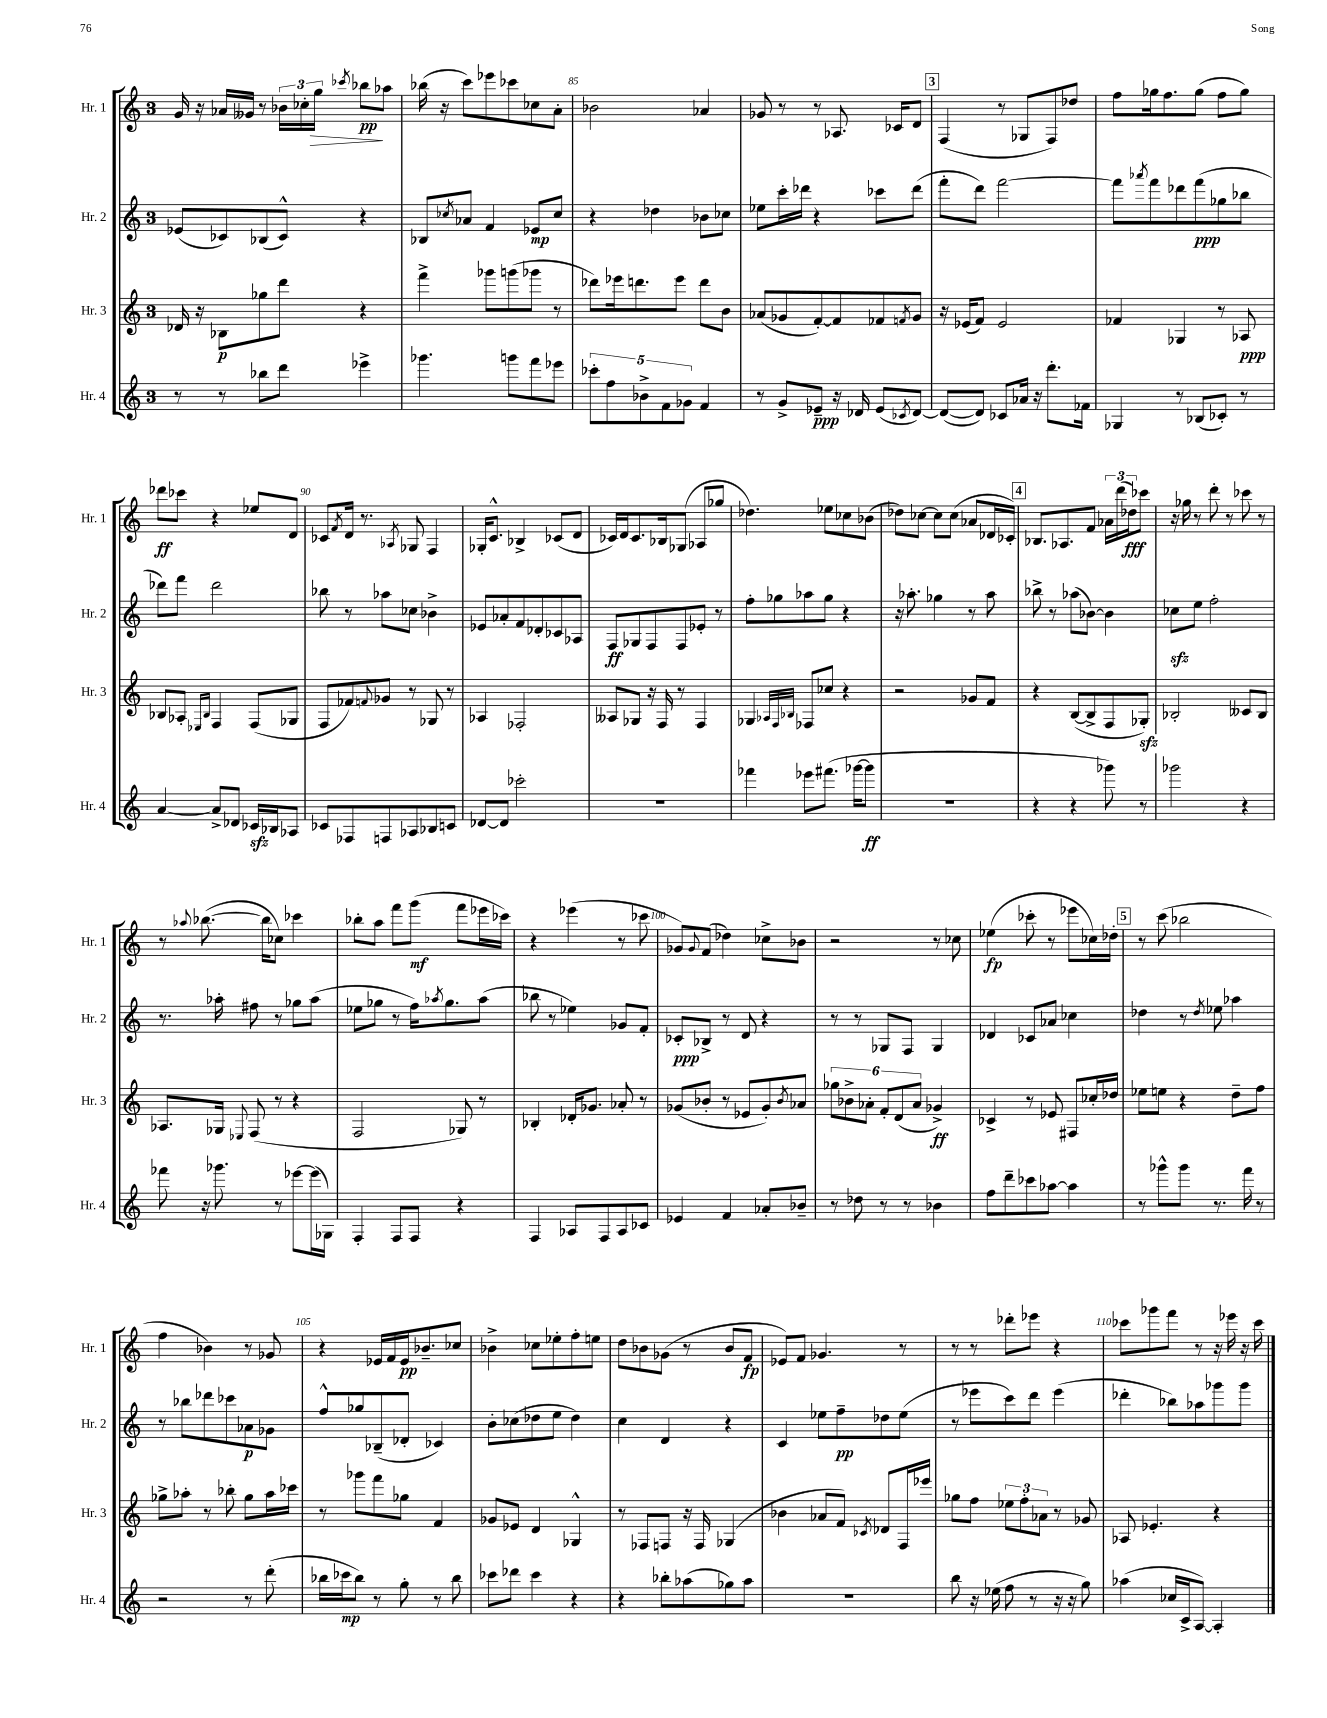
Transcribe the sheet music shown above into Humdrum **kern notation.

**kern	**kern	**kern	**kern
*staff4	*staff3	*staff2	*staff1
*clefG2	*clefG2	*clefG2	*clefG2
*k[]	*k[]	*k[]	*k[]
*M3/4	*M3/4	*M3/4	*M3/4
8r	16d-/	(8e-/L	16g/
.	16r	.	16r
8r	8B-\L	8c-/)	16a-/LL
.	.	.	16g--/JJ
8bb-\L	8gg-\	(8B-/	8r
8ddd\J	8ddd\J	8c-^^/J)	24b-\LL
.	.	.	24cc-'\
.	.	.	24gg\JJ
.	.	.	8qccc-/
4eee-^\	4r	4r	8bb-\L
.	.	.	8aa-\J
=	=	=	=
4.ggg-\	4fff^\	8B-/L	(16bb-\
.	.	.	16r
.	.	8qcc-/	.
.	.	8a-/J	8ccc\L)
.	8ggg-\L	4f/	8eee-\
8ggg\L	(8ggg\	.	8ccc-\
8fff\	8ggg-\J	8e-/L	8cc-\
8eee-\J	8r	8cc-/J	8a'\J
=	=	=	=
10ccc-'\L	8ddd-\L)	4r	2b-\
10ff\	.	.	.
.	16eee-\k	.	.
.	8.ddd\	.	.
10b-^\	.	.	.
.	.	4dd-\	.
10f\	.	.	.
.	8eee-\J	.	.
10g-\J	.	.	.
4f/	8ddd\L	8b-\L	4a-/
.	8b\J	8cc-\J	.
=	=	=	=
8r	(8a-/L	8ee-\L	8g-/
8g^/L	8g-/	16ccc'\L	8r
.	.	16ddd-\JJ	.
8e-~/J	[8f'/)	4r	8r
16r	8f/]	.	8.A-/
16d-/	.	.	.
(8e-/L	8f-/	8ccc-\L	.
.	.	.	16c-/LK
8qc-/	8qf/	.	.
[8d-/J)	8g-/J	(8ddd-\J	8d/J
=	=	=	=
(8d-/_L	16r	8fff'\L	(4F/
.	(16e-/LK	.	.
8d-/]J)	8f/J)	8ddd\J)	.
8c-/L	2e-/	[2fff\	8r
16a-/Jk	.	.	8G-/L
16r	.	.	.
8.ddd'\L	.	.	8F/)
.	.	.	8dd-/J
16f-\Jk	.	.	.
=	=	=	=
4G-/	4f-/	8fff\]L	8ff\L
.	.	8qaaa-/	.
.	.	8fff\	16gg-\k
.	.	.	8.ff\
8r	4G-/	8ddd-\	.
(8B-/L	.	(8fff\	(8gg-\J
8c-'/J)	8r	8gg-\	8ff\L
8r	8A-/	8bb-\J	8gg-\J)
=	=	=	=
[4a/	8B-/L	8ddd-\L)	8ddd-\L
.	8A-'/J	8fff\J	8ccc-\J
.	16qqE-/LL	.	.
.	16qqB-/JJ	.	.
8a^/]L	4F/	2ddd-\	4r
8d-/J	.	.	.
16c-/LL	(8F/L	.	8ee-/L
16B-/J	.	.	.
8A-/J	8G-/J	.	8d/J
=	=	=	=
8c-/L	8F/L	8bb-\	8c-/L
.	.	.	8qf/
8F-/	8f-/)	8r	16d/Jk
.	.	.	8.r
.	8qqf/	.	.
8F/	8g-/J	8aa-\L	.
.	.	.	8qA-/
8A-/	8r	8cc-\J	8G-/
8B-/	8G-/	4b-^\	4F/
8c/J	8r	.	.
=	=	=	=
[8d-/L	4A-/	8e-/L	16G-'/LK
.	.	.	8.c^^/J
8d-/]J	.	8a-'/	.
2ccc-'\	2F-'/	8f/	4B-^/
.	.	8d-'/	.
.	.	8c-/	(8c-/L
.	.	8A-/J	8d/J
=	=	=	=
2.r	8A--/L	8F/L	16c-/LL)
.	.	.	16d/J
.	8G-/J	8G-/	8.c-/
.	16r	8F/	.
.	16F/	.	16B-/k
.	8r	8F/	(8G-/J
.	4F/	8e-'/J	8A-/L
.	.	8r	8gg-/J
=	=	=	=
4fff-\	4G-/	8ff'\L	4.dd-\)
.	.	8gg-\	.
.	32qqA-/LLL	.	.
.	32qqF/	.	.
.	32qqB-/JJJ	.	.
8eee-\L	8F-/L	8aa-\	.
(8.fff#\J	8cc-/J	8gg-\J	8ee-\L
.	4r	4r	8cc-\
[16ggg-\LK	.	.	.
8ggg-\]J	.	.	(8b-\J
=	=	=	=
2.r	2r	16r	8dd-\L)
.	.	8.aa-'\	.
.	.	.	[8cc-\J
.	.	4gg-\	8cc-\]L
.	.	.	(8cc-\J
.	8g-/L	8r	8a-/L
.	8f/J	8aa-\	16d-/L
.	.	.	16c-'/JJ)
=	=	=	=
4r	4r	8bb-^\	8.B-/L
.	.	8r	.
.	.	.	8.A-/
4r	([8B/L	(8aa-\L	.
.	8B^/]	[8b-\J)	8f/J
8ggg-\)	8F/	4b-\]	24a-\LL
.	.	.	(24ddd\
.	.	.	24dd-\J)
8r	8G-'/J)	.	8ccc-\J
=	=	=	=
2ggg-\	2B-'/	8cc-\L	16r
.	.	.	16gg-\
.	.	8ee\J	8r
.	.	2ff'\	8ddd'\
.	.	.	8r
4r	8c--/L	.	8ccc-\
.	8B-/J	.	8r
=	=	=	=
8fff-\	8.A-/L	8.r	8r
.	.	.	8qqaa-/
16r	.	.	([8.bb-\
8.ggg-\	16G-/Jk	16aa-'\	.
.	8qqE-/	.	.
.	(8F/	8ff#\	.
.	.	.	16bb-\]LK
8r	8r	8r	8cc-\J)
[8eee-\L	4r	8gg-\L	4ccc-\
(16eee-\]L	.	(8aa-\J	.
16G-\JJ)	.	.	.
=	=	=	=
4F'/	2F/	8ee-\L	8bb-'\L
.	.	8gg-\J	8aa\J
8F/L	.	8r	8fff\L
8F/J	.	16ff\LK)	(8ggg\J
.	.	8qaa-/	.
.	.	8.gg-\	.
4r	8G-/)	.	8fff\L
.	8r	(8aa-\J	16eee-\L
.	.	.	16ccc-\JJ)
=	=	=	=
4F/	4B-'/	8bb-\	4r
.	.	8r	.
8A-/L	16d-'/LK	4ee-\)	(4eee-\
.	8.g-/J	.	.
8F/	.	.	.
8A-/	8a-'/	8g-/L	8r
8c-/J	8r	8f'/J	8ccc-\
=	=	=	=
4e-/	(8g-/L	8c-'/L	8g-/L)
.	.	.	8qqg-/
.	8b-'/J	8B-^/J	(8f/J
4f/	8r	8r	4dd-\)
.	8e-/L	8d/	.
8a-'/L	8g-'/)	4r	8cc-^\L
.	8qb-/	.	.
8b-~/J	8a-/J	.	8b-\J
=	=	=	=
8r	12gg-\L	8r	2r
.	12b-^\	.	.
8dd-\	.	8r	.
.	12a-'\J	.	.
8r	12f'/L	8G-/L	.
.	(12d/	.	.
8r	.	8F/J	.
.	12a-/J	.	.
4b-\	4g-^/)	4G-/	8r
.	.	.	8cc-\
=	=	=	=
8ff\L	4c-^/	4d-/	(4ee-\
8ddd~\	.	.	.
8ccc-\	8r	8c-/L	8ccc-'\
[8aa-\J	8e-/	8a-/J	8r
4aa-\]	8F#/L	4cc-\	8eee-\L
.	16cc-'/L	.	16cc-\L)
.	16dd-/JJ	.	16dd-'\JJ
=	=	=	=
8r	8ee-\L	4dd-\	8r
8ggg-^^\L	8ee\J	.	(8ccc\
8ggg-\J	4r	8r	2bb-\
.	.	8qdd-/	.
8.r	.	8ee-\	.
.	8dd~\L	4aa-\	.
16fff\	.	.	.
8r	8ff\J	.	.
=	=	=	=
2r	8gg-^\L	8r	4ff\
.	8aa-'\J	8bb-\L	.
.	8r	8ddd-\	4b-\)
.	8bb-'\	8ccc-\	.
8r	8gg-\L	8a-\	8r
(8ddd'\	16aa-\L	8g-\J	8g-/
.	16ccc-\JJ	.	.
=	=	=	=
16bb-\LL	8r	8ff^^/L	4r
16ccc-\J	.	.	.
8bb-\J)	8ggg-\L	8gg-/	.
8r	8fff\	(8B-~/	16e-/LL
.	.	.	16f/
8gg'\	8gg-\J	8d-'/J	16e-/J
.	.	.	8.b-~/
8r	4f/	4c-/)	.
8bb-\	.	.	8cc-/J
=	=	=	=
8ccc-\L	8g-/L	8b'\L	4b-^\
8ddd-\J	8e-/J	(8cc-\	.
4ccc-\	4d/	8dd-\	8cc-\L
.	.	8ee\J	8ee-'\
4r	4G-^^/	4dd-\)	8ff'\
.	.	.	8ee\J
=	=	=	=
4r	8r	4cc\	8dd\L
.	8F-/L	.	8b-\
8bb-'\L	8F/J	4d/	(8g-\J
(8aa-\	16r	.	8r
.	16F/	.	.
8gg-\)	(4G-/	4r	8b-/L
8aa-\J	.	.	8f/J
=	=	=	=
2.r	4b-\	4c/	8e-/L)
.	.	.	8f/J
.	8a-/L	8ee-\L	4.g-/
.	8f/J)	8ff~\	.
.	8qc-/	.	.
.	8d-/L	8dd-\	.
.	16F/L	(8ee-\J	8r
.	16eee-/JJ	.	.
=	=	=	=
8bb\	8gg-\L	8r	8r
16r	8ff\J	8eee-\L	8r
(16ee-\	.	.	.
8ff\	12ee-\L	8ccc\)	8ddd-'\L
.	12ff'\	.	.
8r	.	8ddd\J	8eee-\J
.	12a-\J	.	.
16r	8r	(4eee-\	4r
16r	.	.	.
8gg\)	8g-/	.	.
=	=	=	=
(4aa-\	8A-/	4ddd-'\	8ccc-\L
.	4.e-'/	.	8ggg-\
16cc-/LL	.	8bb-\L)	8fff\J
16c^/J	.	.	.
[8A/J)	.	8aa-\	8r
4A'/]	4r	8ggg-\	16r
.	.	.	16eee-\
.	.	8ggg-\J	16r
.	.	.	16ccc-\
==	==	==	==
*-	*-	*-	*-
